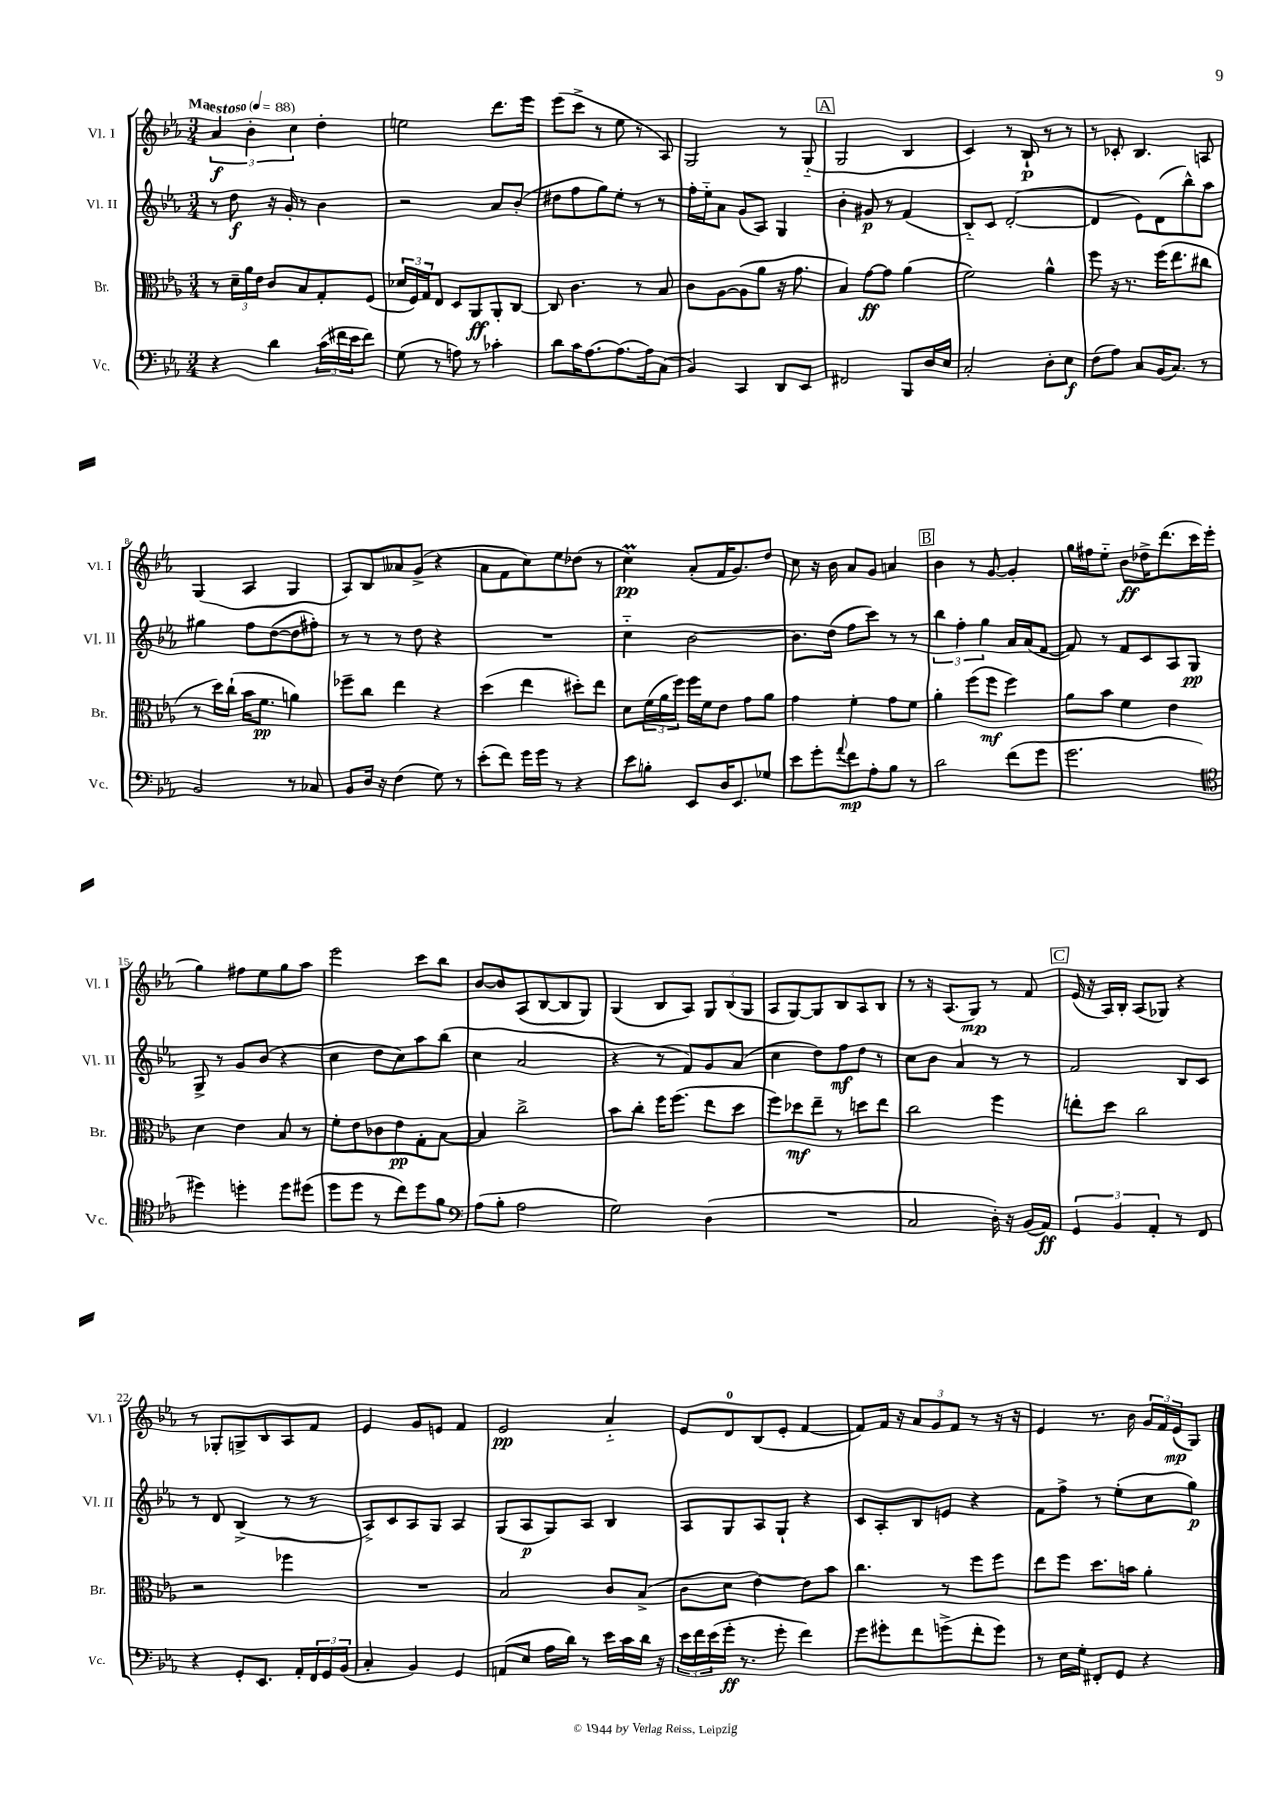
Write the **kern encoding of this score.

**kern	**dynam	**kern	**dynam	**kern	**dynam	**kern	**dynam
*part4	*part4	*part3	*part3	*part2	*part2	*part1	*part1
*staff4	*staff4	*staff3	*staff3	*staff2	*staff2	*staff1	*staff1
*I"Vc.	*	*I"Br.	*	*I"Vl. II	*	*I"Vl. I	*
*I'Vc.	*	*I'Br.	*	*I'Vl. II	*	*I'Vl. I	*
*clefF4	*	*clefC3	*	*clefG2	*	*clefG2	*
*k[b-e-a-]	*	*k[b-e-a-]	*	*k[b-e-a-]	*	*k[b-e-a-]	*
*M3/4	*	*M3/4	*	*M3/4	*	*M3/4	*
*MM88	*	*MM88	*	*MM88	*	*MM88	*
=1	=1	=1	=1	=1	=1	=1	=1
!	!	!	!	!	!	!LO:TX:a:B:t=Maestoso	!
4r	.	8r	.	8r	.	6a-/	f
.	.	24d~\LL	.	8dd\	f	.	.
.	.	24a-\	.	.	.	6b-'\	.
.	.	24e-\JJ	.	.	.	.	.
4d\	.	8c/L	.	16r	.	.	.
.	.	.	.	16g'/	.	.	.
.	.	.	.	.	.	6cc\	.
.	.	8B-/	.	8r	.	.	.
(24c\LL	.	8G'/	.	4b-\	.	4dd'\	.
24f#X\	.	.	.	.	.	.	.
24e-\J	.	.	.	.	.	.	.
8f#\J)	.	(8F/J	.	.	.	.	.
=2	=2	=2	=2	=2	=2	=2	=2
(8G\	.	24d-X/LL	.	2r	.	2een\	.
.	.	24F/)	.	.	.	.	.
.	.	24G/J	.	.	.	.	.
8r	.	8E-/J	.	.	.	.	.
8An\)	.	8D/L	.	.	.	.	.
8r	.	8AA-/	ff	.	.	.	.
4c-X'\	.	8AA-'/	.	8a-/L	.	8.ddd\L	.
.	.	[8C/J	.	(8b-'/J	.	.	.
.	.	.	.	.	.	16eee-\Jk	.
=3	=3	=3	=3	=3	=3	=3	=3
8d\L	.	8C/]	.	8dd#X\L	.	(8eee-\L	.
16c\K	.	4.c\	.	8ff\	.	8ccc^\J	.
[8.A-\	.	.	.	.	.	.	.
.	.	.	.	8gg\)	.	8r	.
(8.A-\]	.	.	.	8ee-'\J	.	8ee-\	.
.	.	8r	.	8r	.	8r	.
16A-\k)	.	.	.	.	.	.	.
(8C\J	.	8B-/	.	8r	.	8A-/)	.
=4	=4	=4	=4	=4	=4	=4	=4
4BB-/)	.	8c\L	.	16ff'\LL	.	2G/	.
.	.	.	.	16ee-\J	.	.	.
.	.	[8A-\	.	8a-\J	.	.	.
4CC/	.	(8A-\]	.	(8g/L	.	.	.
.	.	8a-\J	.	8A-/J)	.	.	.
8DD/L	.	16r	.	4G/	.	8r	.
.	.	8.g\	.	.	.	.	.
8EE-/J	.	.	.	.	.	(8G/	.
!!LO:REH:place=s1:t=A
=5	=5	=5	=5	=5	=5	=5	=5
2FF#X/	.	4B-/)	.	4b-'\	.	2G/	.
.	.	[8g\L	ff	8g#X/	p	.	.
.	.	8g\J]	.	8r	.	.	.
8BBB-/L	.	(4a-\	.	(4f/	.	4B-/	.
16D/L	.	.	.	.	.	.	.
16E-/JJ	.	.	.	.	.	.	.
=6	=6	=6	=6	=6	=6	=6	=6
2C'/	.	2f\)	.	8B-/L)	.	4c/)	.
.	.	.	.	8c/J	.	.	.
.	.	.	.	([2d'/	.	8r	.
.	.	.	.	.	.	8B-`/	p
8D'\L	.	4a-^^\	.	.	.	8r	.
8E-\J	f	.	.	.	.	8r	.
=7	=7	=7	=7	=7	=7	=7	=7
(8F\L	.	8ff\	.	4d/]	.	8r	.
8A-\J)	.	16r	.	.	.	8c-X'/	.
.	.	8.r	.	.	.	.	.
8C/L	.	.	.	8e-\L)	.	4.B-/	.
(16BB-/K	.	(16ff\KL	.	(8d\	.	.	.
8.C/J)	.	8.ee-\	.	.	.	.	.
.	.	.	.	8bb-^^\)	.	.	.
8r	.	8cc#X\J	.	8aa-\J	.	8An/	.
!!LO:LB:g=z
=8	=8	=8	=8	=8	=8	=8	=8
2BB-/	.	8r	.	4gg#X\	.	(4G/	.
.	.	16dd\LL)	.	.	.	.	.
.	.	(16cc`\JJ	.	.	.	.	.
.	.	16b-\KL	.	8ff\L	.	4A-/	.
.	.	8.f\J	pp	.	.	.	.
.	.	.	.	([8dd\	.	.	.
8r	.	4an\)	.	8dd\]	.	4G/	.
8C-X/	.	.	.	8ff#X'\J)	.	.	.
=9	=9	=9	=9	=9	=9	=9	=9
8BB-/L	.	8ff-X~\L	.	8r	.	8A-/L)	.
16D/Jk	.	8cc\J	.	8r	.	8B-/	.
16r	.	.	.	.	.	.	.
(4F\	.	4ee-\	.	8r	.	8a--X/	.
.	.	.	.	8dd\	.	(8g^/J	.
8G\)	.	4r	.	4r	.	4r	.
8r	.	.	.	.	.	.	.
=10	=10	=10	=10	=10	=10	=10	=10
(8e-'\L	.	(4dd\	.	2.r	.	8a-\L	.
8f\J)	.	.	.	.	.	8f\	.
16g\LL	.	4ee-\	.	.	.	8cc\)	.
16g\JJ	.	.	.	.	.	.	.
8r	.	.	.	.	.	8ee-\	.
4r	.	8dd#X'\L)	.	.	.	(8dd-X\J	.
.	.	8ee-\J	.	.	.	8r	.
=11	=11	=11	=11	=11	=11	=11	=11
8e-\L	.	8d\L	.	4cc\	.	4ccM\)	pp
8Bn'\J	.	(24f\L	.	.	.	.	.
.	.	24a-\	.	.	.	.	.
.	.	24ff\JJ)	.	.	.	.	.
8EE-/L	.	16ff\LL	.	[2b-\	.	(8a-'/L	.
.	.	16f\J	.	.	.	.	.
16D/K	.	8e-\J	.	.	.	16f/K	.
8.EE-/	.	.	.	.	.	8.g/)	.
.	.	8g\L	.	.	.	.	.
8G-X/J	.	8a-\J	.	.	.	8dd/J	.
=12	=12	=12	=12	=12	=12	=12	=12
8e-\L	.	4g\	.	8.b-\L]	.	8cc\	.
8g'\	.	.	.	.	.	16r	.
.	.	.	.	(16dd\Jk	.	16b-\	.
8qqa-/	.	.	.	.	.	.	.
8f\	mp	4f'\	.	8ff\L	.	8a-/L	.
8A-'\	.	.	.	8ccc\J)	.	8g/J	.
8B-\J	.	8g\L	.	8r	.	4an/	.
8r	.	8f\J	.	8r	.	.	.
!!LO:REH:place=s1:t=B
=13	=13	=13	=13	=13	=13	=13	=13
2d\	.	4a-'\	.	6bb-\	.	4b-\	.
.	.	.	.	6ff'\	.	.	.
.	.	(8ff\L	.	.	.	8r	.
.	.	.	.	6gg\	.	.	.
.	.	8ff\J	mf	.	.	[8g/	.
(8f\L	.	4ff\)	.	16a-/LL	.	4g'/]	.
.	.	.	.	(16a-/J	.	.	.
8g\J	.	.	.	[8f/J	.	.	.
=14	=14	=14	=14	=14	=14	=14	=14
2.g\	.	8a-\L	.	8f/])	.	16gg\LL	.
.	.	.	.	.	.	16ff#X\J	.
.	.	8b-\J	.	8r	.	8ee-\J	.
.	.	4f\	.	8f/L	.	8b-\L	ff
.	.	.	.	8c/	.	16dd-X^\K	.
.	.	.	.	.	.	(8.ddd\	.
.	.	4e-\	.	8A-/	.	.	.
.	.	.	.	8G/J	pp	16ccc\L	.
.	.	.	.	.	.	16eee-'\JJ	.
!!LO:LB:g=z
=15	=15	=15	=15	=15	=15	=15	=15
*clefC4	*	*	*	*	*	*	*
4dd#X\)	.	4d\	.	8G^/	.	4gg\)	.
.	.	.	.	8r	.	.	.
4ddn'\	.	4e-\	.	8g/L	.	8ff#X\L	.
.	.	.	.	(8b-/J	.	8ee-\	.
8dd\L	.	8B-/	.	4r	.	8gg\	.
(8dd#X\J	.	8r	.	.	.	8aa-\J	.
=16	=16	=16	=16	=16	=16	=16	=16
8dd\L	.	8f'\L	.	4cc\	.	2eee-\	.
8dd\J	.	8e-\	.	.	.	.	.
8r	.	8c-X\	.	8dd\L	.	.	.
8cc\L)	.	8e-\	pp	8cc\)	.	.	.
8dd\	.	8G'\	.	8aa-\	.	8ccc\L	.
8f\J	.	[8B-\J	.	(8bb-\J	.	8bb-\J	.
=17	=17	=17	=17	=17	=17	=17	=17
*clefF4	*	*	*	*	*	*	*
(8A-\L	.	4B-/]	.	4cc\	.	[8b-/L	.
8B-'\J	.	.	.	.	.	8b-/]	.
2A-\	.	2cc^\	.	2a-/	.	(8A-/	.
.	.	.	.	.	.	[8B-/	.
.	.	.	.	.	.	8B-/]	.
.	.	.	.	.	.	8G/J)	.
=18	=18	=18	=18	=18	=18	=18	=18
2G\)	.	8b-\L	.	4r	.	(4G/	.
.	.	8cc'\J	.	.	.	.	.
.	.	16ff\KL	.	8r	.	8B-/L	.
.	.	(8.ff\J	.	.	.	.	.
.	.	.	.	8f/L)	.	8A-/J)	.
(4D\	.	8ee-\L	.	8g/	.	12G/L	.
.	.	.	.	.	.	(12B-/	.
.	.	8dd\J	.	(8a-/J	.	.	.
.	.	.	.	.	.	12G/J	.
=19	=19	=19	=19	=19	=19	=19	=19
2.r	.	8ff\L)	.	4cc\	.	8A-/L	.
.	.	8dd-X\	mf	.	.	[8G/)	.
.	.	8ee-~\J	.	8dd\L)	.	8G/]	.
.	.	8r	.	8ff\	mf	8B-/	.
.	.	8ddn\L	.	8dd\J	.	8A-/	.
.	.	8ee-\J	.	8r	.	8B-/J	.
=20	=20	=20	=20	=20	=20	=20	=20
2C/	.	2cc\	.	8cc\L	.	8r	.
.	.	.	.	8b-\J	.	16r	.
.	.	.	.	.	.	(8.A-/L	.
.	.	.	.	4a-/	.	.	.
.	.	.	.	.	.	8G/J)	mp
16D'\)	.	4ff\	.	8r	.	8r	.
16r	.	.	.	.	.	.	.
(16BB-/LL	.	.	.	8r	.	8f/	.
16AA-/JJ)	ff	.	.	.	.	.	.
!!LO:REH:place=s1:t=C
=21	=21	=21	=21	=21	=21	=21	=21
6GG/	.	8een'\L	.	2f/	.	(16e-/	.
.	.	.	.	.	.	16r	.
.	.	8dd\J	.	.	.	16A-/LL)	.
6BB-/	.	.	.	.	.	.	.
.	.	.	.	.	.	16B-'/JJ	.
.	.	2cc\	.	.	.	(8A-/L	.
6AA-'/	.	.	.	.	.	.	.
.	.	.	.	.	.	8G-X/J)	.
8r	.	.	.	8B-/L	.	4r	.
8FF/	.	.	.	8c/J	.	.	.
!!LO:LB:g=z
=22	=22	=22	=22	=22	=22	=22	=22
4r	.	2r	.	8r	.	8r	.
.	.	.	.	8d/	.	8G-X'/L	.
8GG'/L	.	.	.	(4B-^/	.	8Gn^/	.
8.EE-/J	.	.	.	.	.	8B-/	.
.	.	4ff-X\	.	8r	.	8A-/	.
16AA-'/LL	.	.	.	.	.	.	.
24FF/	.	.	.	8r	.	8f/J	.
24GG/	.	.	.	.	.	.	.
(24BB-/JJ	.	.	.	.	.	.	.
=23	=23	=23	=23	=23	=23	=23	=23
4C'/	.	2.r	.	8A-^/L)	.	4e-/	.
.	.	.	.	8c/	.	.	.
4BB-/)	.	.	.	8A-/	.	8g/L	.
.	.	.	.	8G/J	.	8en/J	.
4GG/	.	.	.	4A-/	.	4f/	.
=24	=24	=24	=24	=24	=24	=24	=24
(8AAn/L	.	2B-/	.	(8G/L	.	2e-/	pp
8E-/J	.	.	.	8A-/	p	.	.
16A-\LL	.	.	.	8G/)	.	.	.
16d\JJ)	.	.	.	.	.	.	.
8r	.	.	.	8A-/J	.	.	.
16e-\LL	.	8c/L	.	4B-/	.	4a-/	.
16c\	.	.	.	.	.	.	.
16d\JJ	.	(8B-^/J	.	.	.	.	.
16r	.	.	.	.	.	.	.
=25	=25	=25	=25	=25	=25	=25	=25
24e-\LL	.	8c\L	.	8A-/L	.	8e-/L	.
24f\	.	.	.	.	.	.	.
(24e-\	.	.	.	.	.	.	.
16g'\JJ	ff	8d\J	.	8G/	.	8d/	.
8.r	.	.	.	.	.	.	.
.	.	[4e-\)	.	8A-/	.	(8B-/	.
8g'\	.	.	.	8G`/J	.	8e-'/J	.
4f\)	.	8e-\L]	.	4r	.	[4f/	.
.	.	8b-\J	.	.	.	.	.
=26	=26	=26	=26	=26	=26	=26	=26
8g\L	.	4.cc\	.	8c/L	.	8f/L])	.
8g#X'\	.	.	.	8A-'/	.	16f/Jk	.
.	.	.	.	.	.	16r	.
8f\	.	.	.	8B-/	.	12a-/L	.
.	.	.	.	.	.	12g/	.
(8gn^\	.	8r	.	8en/J	.	.	.
.	.	.	.	.	.	12f/J	.
8f'\	.	8ff\L	.	4r	.	8r	.
8g\J)	.	8ff\J	.	.	.	16r	.
.	.	.	.	.	.	16r	.
=27	=27	=27	=27	=27	=27	=27	=27
8r	.	8ee-\L	.	8f\L	.	4e-/	.
16E-\LL	.	8ff\J	.	8ff^\J	.	.	.
16G'\JJ	.	.	.	.	.	.	.
8FF#X'/L	.	8.dd\L	.	8r	.	8.r	.
8GG/J	.	.	.	(8ee-'\L	.	.	.
.	.	16bn\Jk	.	.	.	16b-\	.
4r	.	4a-'\	.	8cc\	.	24g/LL	.
.	.	.	.	.	.	24f/	.
.	.	.	.	.	.	(24e-/J	mp
.	.	.	.	8gg\J)	p	8G/J)	.
==	==	==	==	==	==	==	==
*-	*-	*-	*-	*-	*-	*-	*-
